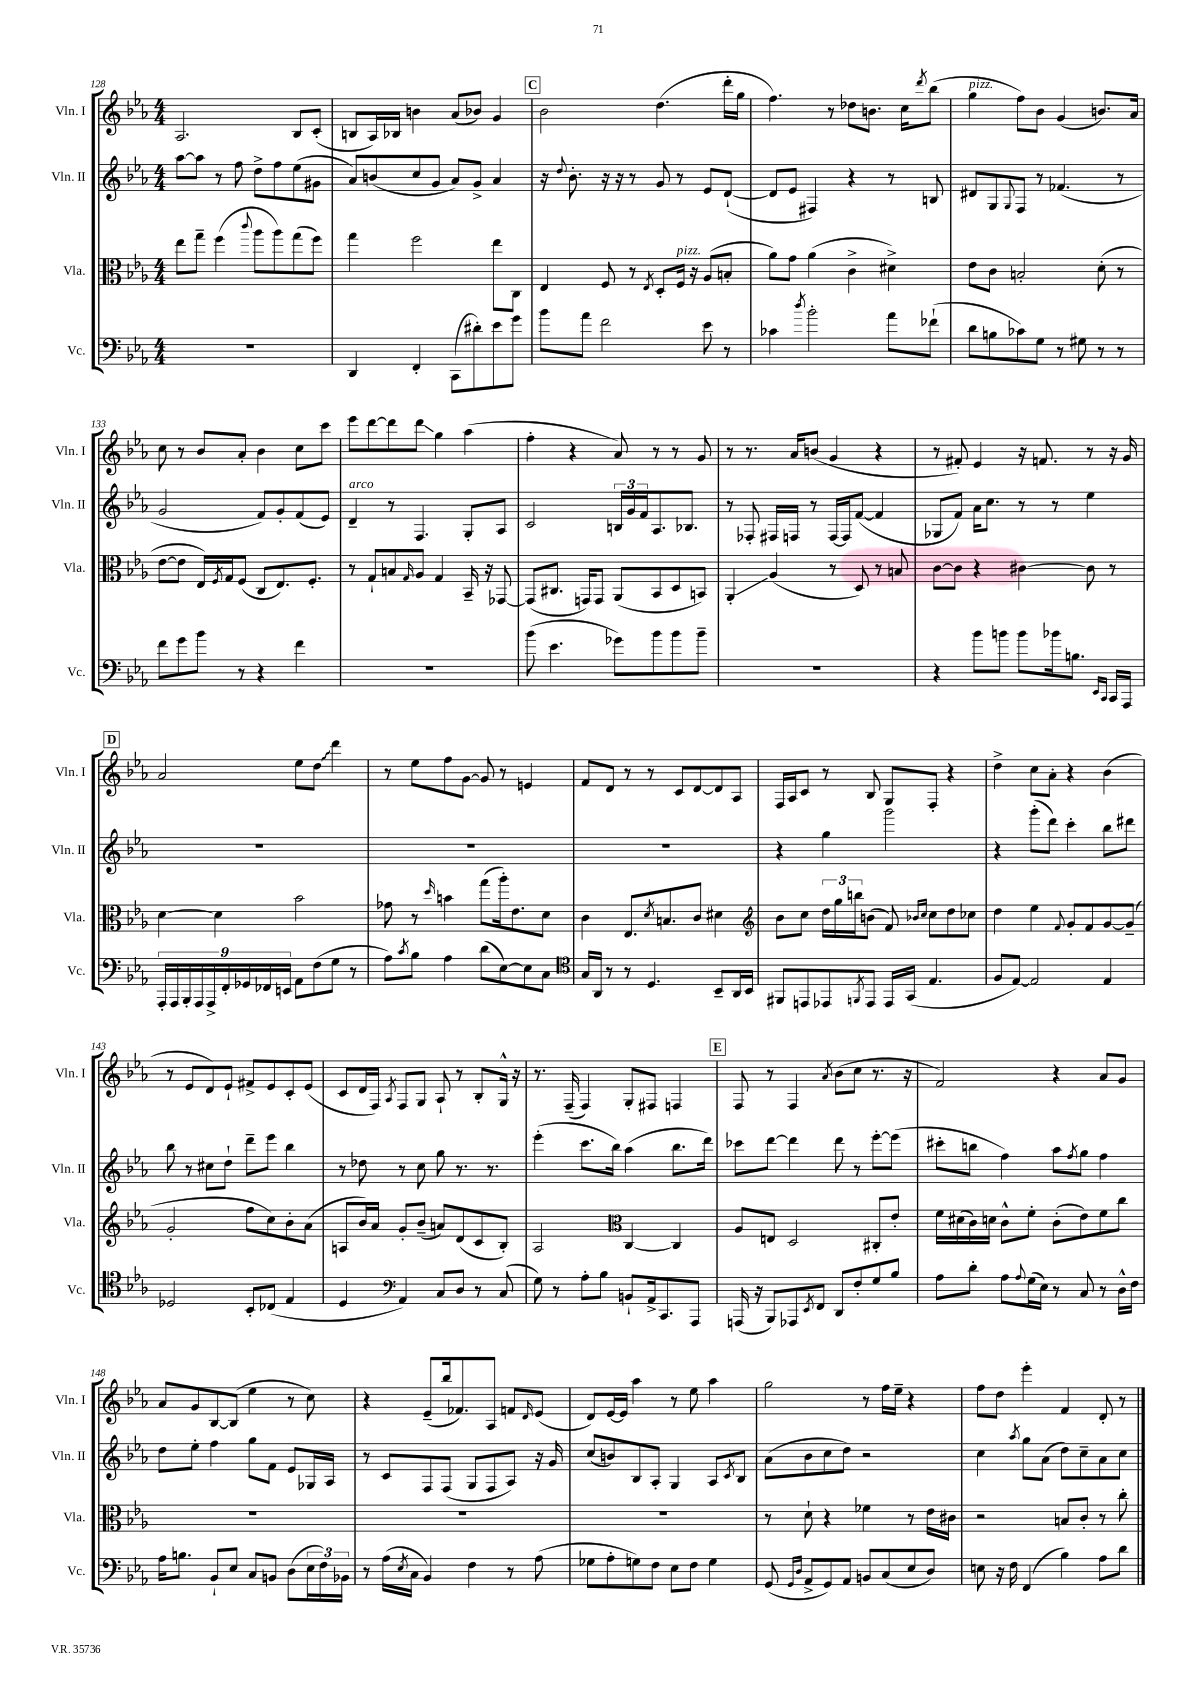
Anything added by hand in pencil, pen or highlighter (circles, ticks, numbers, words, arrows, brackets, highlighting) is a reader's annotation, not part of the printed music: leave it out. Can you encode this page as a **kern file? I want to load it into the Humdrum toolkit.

**kern	**kern	**kern	**kern
*staff4	*staff3	*staff2	*staff1
*clefF4	*clefC3	*clefG2	*clefG2
*k[b-e-a-]	*k[b-e-a-]	*k[b-e-a-]	*k[b-e-a-]
*M4/4	*M4/4	*M4/4	*M4/4
1r	8ee-\L	[8aa-\L	2.A-/
.	8gg~\J	8aa-\]J	.
.	(4ff\	8r	.
.	.	8ff\	.
.	8qqccc/	.	.
.	8aa-\L	8dd^\L	.
.	8aa-\)	8ff\	.
.	(8gg\	(8ee-\	8B-/L
.	8ff\J)	8g#\J	(8c'/J
=	=	=	=
4DD/	4gg\	8a-/L)	8B/L
.	.	(8b/	16A-/L)
.	.	.	16B-/JJ
4FF'/	2ff\	8cc/	4b\
.	.	8g/J	.
(8CC\L	.	8a-/L)	(8a-/L
8d#'\)	.	8g^/J	8b-/J)
8e-\	8ee-\L	4a-/	4g/
8g\J	8C\J	.	.
=	=	=	=
8b-\L	4E-/	16r	2b-\
.	.	8qqdd/	.
.	.	8.b-'\	.
8a-\J	.	.	.
2f\	8F/	16r	.
.	.	16r	.
.	8r	8r	.
.	8qE-/	.	.
.	8D'/L	8g/	(4.dd\
.	16F/Jk	8r	.
.	16r	.	.
8e-\	(8A-/L	8e-/L	.
8r	8B'/J	([8d`/J	16ddd'\LL
.	.	.	16gg\JJ
=	=	=	=
4c-\	8a-\L)	8d/]L	4.ff\)
.	8g\J	8e-/J	.
8qdd/	.	.	.
2b-'\	(4a-\	4F#/)	.
.	.	.	8r
.	4c^\	4r	8dd-\L
.	.	.	8.b\J
8a-\L	4d#^\)	8r	.
.	.	.	16cc\LK
.	.	.	8qddd/
(8f-`\J	.	8B/	(8bb-\J
=	=	=	=
8d\L	8e-\L	8d#/L	4gg\
8B\	8c\J	8G/	.
.	.	8qqG/	.
8c-\)	2B'/	8F/J	8ff\L)
8G\J	.	8r	8b-\J
8r	.	(4.f-/	(4g/
8G#\	.	.	.
8r	(8d'\	.	8.b/L)
8r	8r	8r	.
.	.	.	16a-/Jk
=	=	=	=
8f\L	[8e-\L	2g/	8cc\
8g\	8e-\]J	.	8r
8b-\J	16E-/LL)	.	8b-/L
.	8qF/	.	.
.	16G/J	.	.
8r	(8F/J	.	8a-'/J
4r	8C/L	8f/L)	4b-\
.	8.E-/)	8g'/	.
4f\	.	(8f/	8cc\L
.	8.F'/J	.	.
.	.	8e-/J)	8ccc\J
=	=	=	=
1r	8r	4d~/	8eee-\L
.	8G`/L	.	[8ddd\
.	8B/	8r	8ddd\]
.	16qqG/	.	.
.	8A-/J	4.F/	8ddd\J
.	4G/	.	4gg\
.	16BB-~/	8G'/L	(4aa-\
.	16r	.	.
.	[8GG-/	8A-/J	.
=	=	=	=
(8b-\	(8GG-/]L	2c/	4ff'\
4.e-\	8.C#/J	.	.
.	.	.	4r
.	16GG/LK)	.	.
.	8GG/J	.	.
8g-\L)	(8AA-/L	24B/LL	8a-/)
.	.	24g/	.
.	.	24f/J	.
8b-\	8BB-/	8.A-/	8r
8b-\	8D/	.	8r
.	.	8.B-/J	.
8b-~\J	8BB/J)	.	8g/
=	=	=	=
1r	4AA-'/	8r	8r
.	.	8F-'/	8.r
.	(4A-/	16F#/LL	.
.	.	16F/JJ	16a-/LK
.	.	8r	(8b/J
.	8r	[16F/LL	4g/
.	.	16F/]J	.
.	8D/)	([8f/J	.
.	8r	4f/]	4r
.	8B/	.	.
=	=	=	=
4r	[8c\L	8G-/L	8r
.	8c\]J	8f/J)	8f#'/)
8b-\L	4r	16a-\LK	4e-/
.	.	8.cc\J	.
8b\J	.	.	.
8b\L	[4c#\	8r	16r
.	.	.	8.f/
16b-\k	.	8r	.
8.B\J	.	.	.
.	8c#\]	4ee-\	8r
16qqEE-/LL	.	.	.
16qqCC/JJ	.	.	.
16CC/LL	8r	.	16r
16AAA-/JJ	.	.	16g/
=	=	=	=
18AAA-'/LL	[4d\	1r	2a-/
18AAA-/	.	.	.
18BBB-'/	.	.	.
18AAA-/	.	.	.
18AAA-^/	.	.	.
.	4d\]	.	.
18FF'/	.	.	.
18GG-/	.	.	.
18FF-/	.	.	.
18EE/JJ	.	.	.
8AA-\L	2b-\	.	8ee-\L
(8F\	.	.	8dd\J
8G\J	.	.	4ddd\
8r	.	.	.
=	=	=	=
8A-\L)	8g-\	1r	8r
8qc/	.	.	.
8B-\J	8r	.	8ee-\L
.	16qqdd/	.	.
4A-\	4b\	.	8ff\
.	.	.	[8g\J
(8d\L	(8gg\L	.	8g/]
[8E-\)	16aa-'\k)	.	8r
.	8.e-\	.	.
8E-\]	.	.	4e/
8C\J	8d\J	.	.
=	=	=	=
*clefC4	*	*	*
16G/LL	4c\	1r	8f/L
16AA-/JJ	.	.	.
8r	.	.	8d/J
8r	8.E-/L	.	8r
4.D/	.	.	8r
.	8qd/	.	.
.	8.B/	.	.
.	.	.	8c/L
.	8c/J	.	[8d/
8BB-~/L	4d#\	.	8d/]
16AA-/L	.	.	8A-/J
16BB-/JJ	.	.	.
=	=	=	=
*	*clefG2	*	*
8FF#/L	8b-\L	4r	16F/LL
.	.	.	16A-/J
8EE/	8cc\J	.	8c/J
8EE-/	24dd\LL	4gg\	8r
.	24gg\	.	.
.	24bb\J	.	.
8qFF/	.	.	.
8EE-/J	(8b\J	.	8B-/
16EE-/LL	8f/)	2ggg\	8G/L
(16GG/JJ	.	.	.
.	16qqb-/LL	.	.
.	16qqcc/JJ	.	.
4.E-/	8cc\L	.	8F'/J
.	8dd\	.	4r
.	8cc-\J	.	.
=	=	=	=
8F/L	4dd\	4r	4dd^\
[8E-/J)	.	.	.
2E-/]	4ee-\	(8ggg'\L	8cc\L
.	.	8ddd\J)	8a-'\J
.	8qqf/	.	.
.	8g'/L	4ccc'\	4r
.	8f/	.	.
4E-/	[8g/	8bb-\L	(4b-\
.	(8g~/]J	8ddd#\J	.
=	=	=	=
2D-/	2g'/	8bb-\	8r
.	.	8r	8e-/L
.	.	8cc#\L	8d/)
.	.	8dd`\J	8e-`/J
8BB-'/L	8ff\L	8ddd~\L	8f#^/L
(8C-/J	8cc\)	8eee-\J	8e-/
4E-/	8b-'\	4bb-\	8c'/
.	(8a-\J	.	(8e-/J
=	=	=	=
4D/	8A/L	8r	8c/L
.	16b-/L)	8dd-\	16d/L
.	16a-/JJ	.	16F/JJ)
*clefF4	*	*	*
.	.	.	8qA-/
4AA-/)	8g'/L	8r	8F/L
.	(8b-~/J	8cc\	8G/J
8C/L	8a/L)	8gg\	8A-`/
8D/J	(8d/	8.r	8r
8r	8c/	.	8B-'/L
.	.	8.r	.
(8C/	8B-'/J)	.	16G^^/Jk
.	.	.	16r
=	=	=	=
8G\)	2A-/	(4eee-'\	8.r
8r	.	.	.
.	.	.	(16F~/
8A-'\L	.	8.ccc\L	4F/)
8B-\J	.	.	.
.	.	16bb-\Jk)	.
*	*clefC3	*	*
8BB`/L	[4C/	(4aa-\	8G'/L
16AA-^/k	.	.	8F#/J
8.CC/	.	.	.
.	4C/]	8.bb-\L	4F/
8AAA-/J	.	.	.
.	.	16ddd\Jk)	.
=	=	=	=
(16AAA/	8A-/L	8ccc-\L	8F/
16r	.	.	.
8BBB-/L)	8E/J	[8ddd\J	8r
8AAA-/	2D/	4ddd\]	4F/
8qEE-/	.	.	.
8FF/J	.	.	.
.	.	.	8qa-/
8DD/L	.	8ddd\	(8b-\L
8F'/	.	8r	8cc\J
8G/	8C#'/L	[8eee-'\L	8.r
8B-/J	8e-'/J	(8eee-\]J	.
.	.	.	16r
=	=	=	=
8A-\L	16f\LL	8ccc#'\L	2f/)
.	(16d#\	.	.
8d'\J	16c\)	8bb\J	.
.	16d\JJ	.	.
8A-\L	8c^^\L	4ff\)	.
8qqA-/	.	.	.
(16G\L	8f'\J	.	.
16E-\JJ)	.	.	.
8r	(8c'\L	8aa-\L	4r
.	.	8qff/	.
8C/	8e-\)	8gg\J	.
8r	8f\	4ff\	8a-/L
16D^^\LL	8cc\J	.	8g/J
16F\JJ	.	.	.
=	=	=	=
16A-\LK	1r	8dd\L	8a-/L
8.B\J	.	.	.
.	.	8ee-'\J	8g/
8BB-`/L	.	4ff\	[8B-/
8E-/J	.	.	(8B-/]J
8C/L	.	8gg\L	4ee-\
8BB/J	.	8f\J	.
(8D\L	.	8e-/L	8r
24E-\L	.	16G-/L	8cc\)
24F\)	.	.	.
.	.	16A-/JJ	.
24BB-\JJ	.	.	.
=	=	=	=
8r	1r	8r	4r
(16A-\LL	.	8c/L	.
8qE-/	.	.	.
16C\JJ	.	.	.
4BB-/)	.	8F/	(8e-~/L
.	.	(8F/J	16bb-/k
.	.	.	8.f-/)
4F\	.	8G/L	.
.	.	8F/	8A-/J
8r	.	8A-/J)	8f/L
.	.	.	16qqd/
(8A-\	.	16r	(8e-/J
.	.	16g/	.
=	=	=	=
8G-\L	1r	(8cc/L	8d/L)
8A-'\	.	8b/)	[16e-/L
.	.	.	16e-/]JJ
8G\)	.	8B-/	4aa-\
8F\J	.	8A-'/J	.
8E-\L	.	4G/	8r
8F\J	.	.	8ee-\
4G\	.	8A-/L	4aa-\
.	.	8qc/	.
.	.	8B-/J	.
=	=	=	=
(8GG/	8r	(8a-\L	2gg\
16qqGG/LL	.	.	.
16qqD/JJ	.	.	.
8AA-^/L	8d`\	8b-\	.
8GG/)	4r	8cc\	.
8AA-/J	.	8dd\J)	.
8BB/L	4f-\	2r	8r
(8C/	.	.	16ff\LL
.	.	.	16ee-~\JJ
8E-/	8r	.	4r
8D/J)	16e-\LL	.	.
.	16c#\JJ	.	.
=	=	=	=
8E\	2r	4cc\	8ff\L
16r	.	.	8dd\J
16F\	.	.	.
.	.	8qaa-/	.
(4FF/	.	8gg\L	4eee-'\
.	.	(8a-\J	.
4B-\)	8B/L	8dd\L)	4f/
.	8c'/J	8cc~\	.
8A-\L	8r	8a-\	8d'/
8d\J	8cc'\	8cc\J	8r
==	==	==	==
*-	*-	*-	*-
